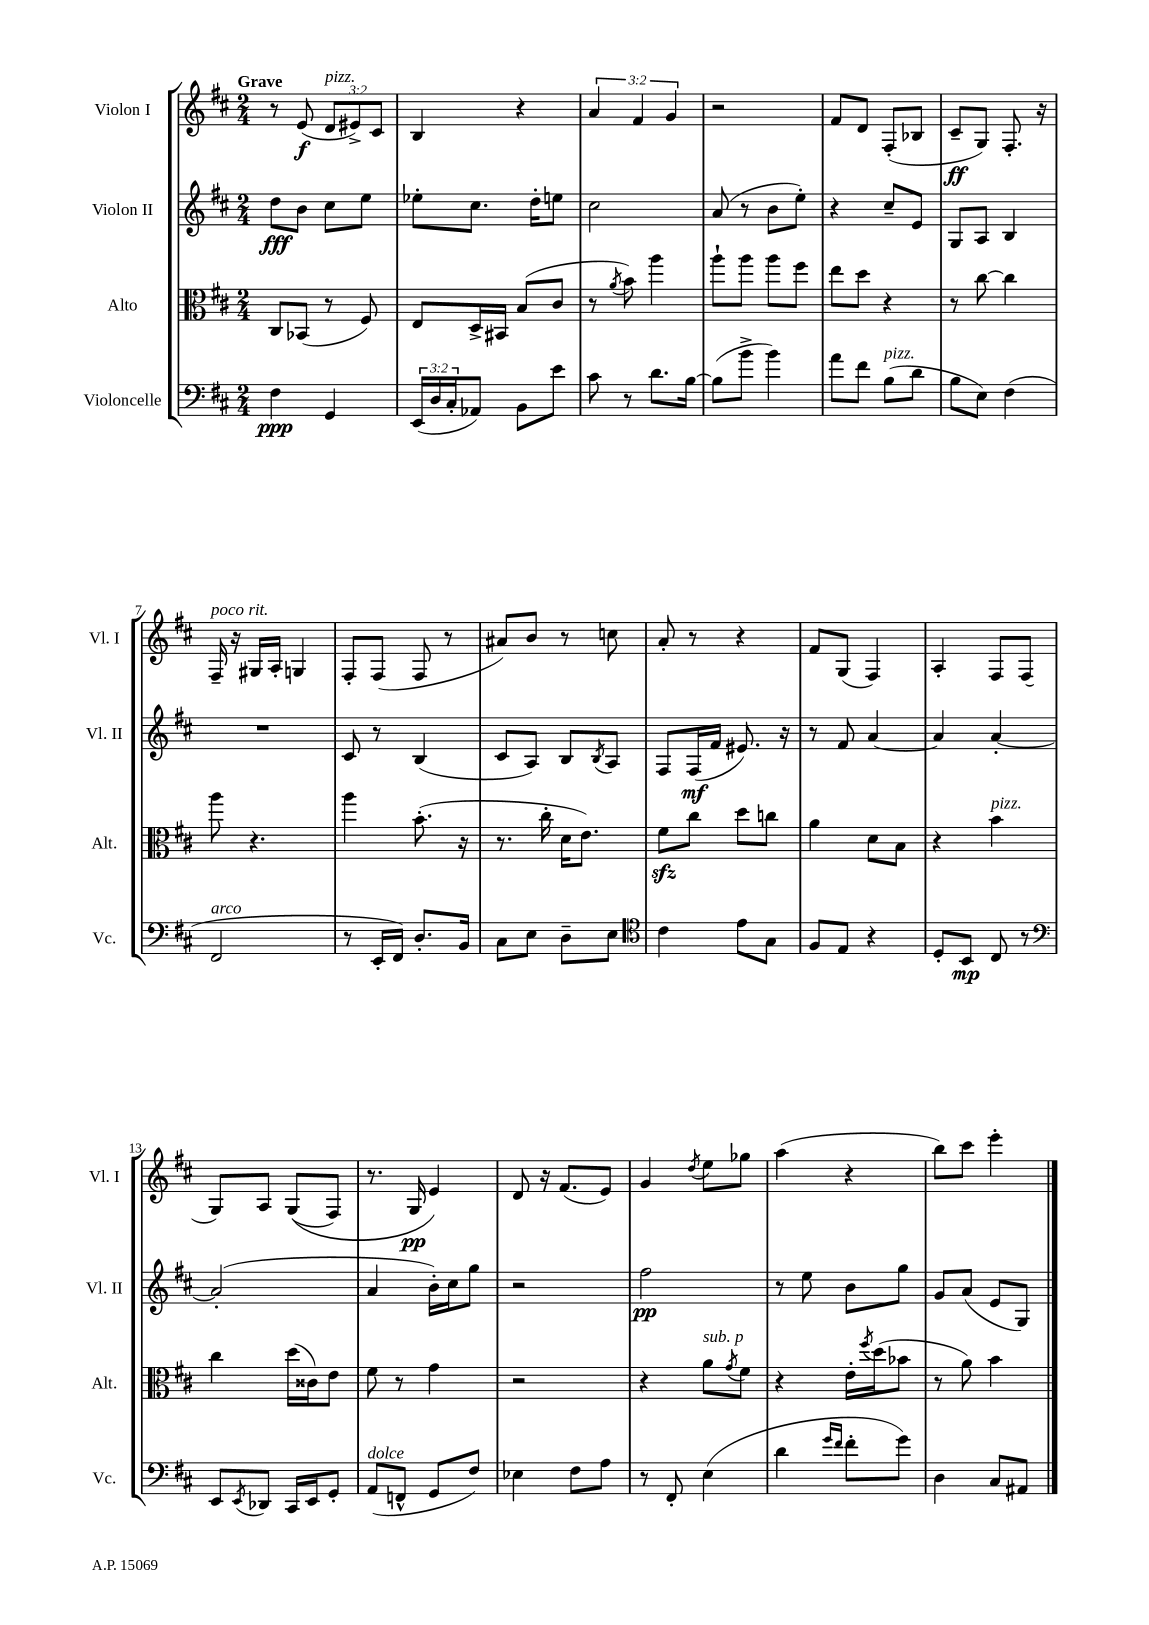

**kern	**kern	**kern	**kern
*staff4	*staff3	*staff2	*staff1
*clefF4	*clefC3	*clefG2	*clefG2
*k[f#c#]	*k[f#c#]	*k[f#c#]	*k[f#c#]
*M2/4	*M2/4	*M2/4	*M2/4
4F#\	8C#/L	8dd\L	8r
.	(8BB-/J	8b\J	(8e/
4GG/	8r	8cc#\L	12d/L
.	.	.	12e#^/)
.	8F#/)	8ee\J	.
.	.	.	12c#/J
=	=	=	=
(24EE/LL	8E/L	8ee-'\L	4B/
24D/	.	.	.
24C#'/J	.	.	.
8AA-/J)	16D^/L	8.cc#\J	.
.	16BB#/JJ	.	.
8BB\L	(8B/L	.	4r
.	.	16dd'\LK	.
8e\J	8c#/J	8ee\J	.
=	=	=	=
8c#\	8r	2cc#\	6a/
.	8qa/	.	.
8r	8b\)	.	.
.	.	.	6f#/
8.d\L	4aa\	.	.
.	.	.	6g/
[16B\Jk	.	.	.
=	=	=	=
(8B\]L	8aa`\L	(8a/	2r
8b^\J	8aa\J	8r	.
4b\)	8aa\L	8b\L	.
.	8ff#\J	8ee'\J)	.
=	=	=	=
8a\L	8ee\L	4r	8f#/L
8f#\J	8dd\J	.	8d/J
(8B\L	4r	8cc#~/L	(8F#'/L
8d\J	.	8e/J	8B-/J
=	=	=	=
8B\L	8r	8G/L	8c#~/L
8E\J)	[8cc#\	8A/J	8G/J)
(4F#\	4cc#\]	4B/	8.F#'/
.	.	.	16r
=	=	=	=
2FF#/	8aa\	2r	16F#~/
.	.	.	16r
.	4.r	.	16G#/LL
.	.	.	16A'/JJ
.	.	.	4G/
=	=	=	=
8r	4aa\	8c#/	8F#'/L
16EE'/LL	.	8r	(8F#/J
16FF#/JJ)	.	.	.
8.D'/L	(8.b'\	(4B/	8F#/
.	.	.	8r
16BB/Jk	16r	.	.
=	=	=	=
8C#\L	8.r	8c#/L	8a#/L)
8E\J	.	8A/J)	8b/J
.	16cc#'\	.	.
8D~\L	16d\LK	8B/L	8r
.	8.e\J)	.	.
.	.	8qB/	.
8E\J	.	8A/J	8cc\
=	=	=	=
*clefC4	*	*	*
4c#\	8f#\L	8F#/L	8a'/
.	8cc#\J	(16F#/L	8r
.	.	16f#/JJ	.
8e\L	8dd\L	8.e#/)	4r
8G\J	8cc\J	.	.
.	.	16r	.
=	=	=	=
8F#/L	4a\	8r	8f#/L
8E/J	.	8f#/	(8G/J
4r	8d\L	[4a/	4F#/)
.	8B\J	.	.
=	=	=	=
8D'/L	4r	4a/]	4A'/
8BB/J	.	.	.
8C#/	4b\	[4a'/	8F#/L
8r	.	.	(8F#/J
=	=	=	=
*clefF4	*	*	*
8EE/L	4cc#\	(2a'/]	8G/L)
8qEE/	.	.	.
8DD-/J	.	.	8A/J
16CC#/LL	(16dd\LL	.	&((8G/L
16EE/J	16c##\J)	.	.
8GG'/J	8e\J	.	8F#/J)
=	=	=	=
(8AA/L	8f#\	4a/	8.r
8FF^^/J	8r	.	.
.	.	.	16G/
8GG/L	4g\	16b'\LL)	4e/&)
.	.	16cc#\J	.
8F#/J)	.	8gg\J	.
=	=	=	=
4E-\	2r	2r	8d/
.	.	.	16r
.	.	.	(8.f#/L
8F#\L	.	.	.
8A\J	.	.	8e/J)
=	=	=	=
8r	4r	2ff#\	4g/
8FF#'/	.	.	.
.	.	.	8qdd/
(4E\	8a\L	.	8ee\L
.	8qg/	.	.
.	8f#\J	.	8gg-\J
=	=	=	=
4d\	4r	8r	(4aa\
.	.	8ee\	.
16qqg/LL	.	.	.
16qqf#/JJ	.	.	.
8f#'\L	16e'\LL	8b\L	4r
.	8qff#/	.	.
.	(16dd\J	.	.
8g\J)	8b-\J	8gg\J	.
=	=	=	=
4D\	8r	8g/L	8bb\L)
.	8a\)	(8a/J	8ccc#\J
8C#/L	4b\	8e/L	4eee'\
8AA#/J	.	8G/J)	.
==	==	==	==
*-	*-	*-	*-
